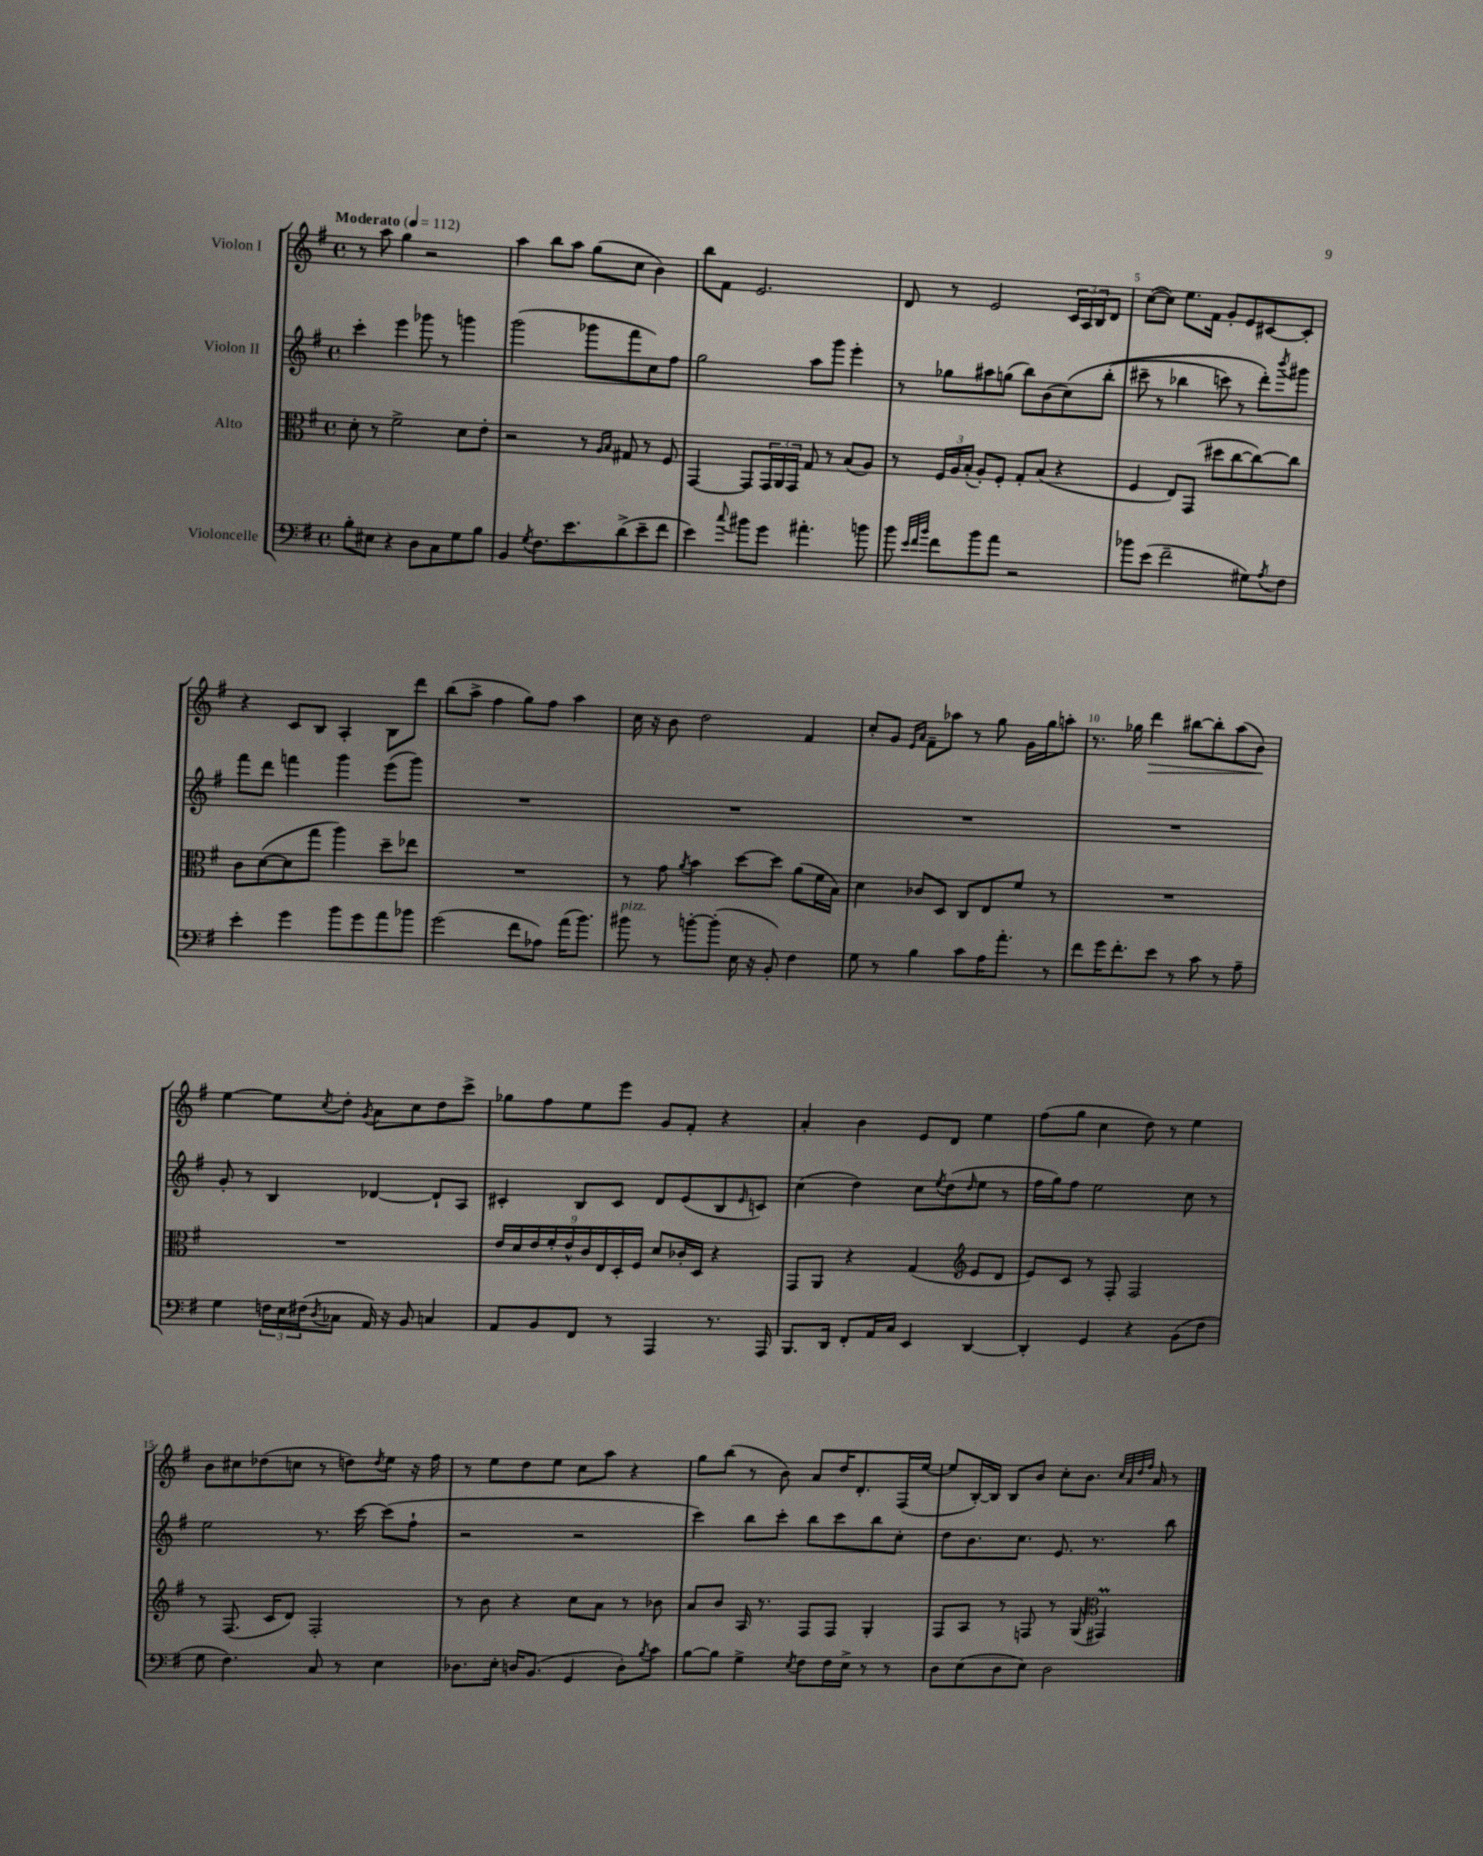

**kern	**kern	**kern	**kern	**dynam
*part4	*part3	*part2	*part1	*part1
*staff4	*staff3	*staff2	*staff1	*staff1
*I"Violoncelle	*I"Alto	*I"Violon II	*I"Violon I	*
*clefF4	*clefC3	*clefG2	*clefG2	*
*k[f#]	*k[f#]	*k[f#]	*k[f#]	*
*M4/4	*M4/4	*M4/4	*M4/4	*
*met(c)	*met(c)	*met(c)	*met(c)	*
*MM112	*MM112	*MM112	*MM112	*
=1	=1	=1	=1	=1
!	!	!	!LO:TX:a:B:t=Moderato	!
8B'\L	8d'\	4ccc'\	8r	.
8E#X\J	8r	.	8aa\	.
4r	2f#^\	4eee\	4gg\	.
8D\L	.	8ggg-X\	2r	.
8C\	.	8r	.	.
8G\	8d\L	4gggn\	.	.
8B\J	8e'\J	.	.	.
=2	=2	=2	=2	=2
4BB/	2r	(2ggg\	4aa\	.
8qG/	.	.	.	.
8.F#\L	.	.	8bb\L	.
.	.	.	8aa\J	.
8.e\	.	.	.	.
.	8r	8ggg-X\L	(8gg\L	.
.	16qqA/LL	.	.	.
.	16qqB/JJ	.	.	.
(8d^\	8G#X/	8fff#\	8cc\J	.
8e~\	8r	8cc\)	4b\)	.
8f#\J	8F#/	8ff#\J	.	.
=3	=3	=3	=3	=3
4e\)	[4GG/	2gg\	8bb\L	.
.	.	.	8f#\J	.
8qqcc/	.	.	.	.
8b#X\L	8GG/L]	.	2.e/	.
8g\J	24GG/L	.	.	.
.	24AA/	.	.	.
.	24GG/JJ	.	.	.
4.a#X'\	8G/	8aa\L	.	.
.	8r	8ggg\J	.	.
.	(8B/L	4eee'\	.	.
8bn\	8A/J)	.	.	.
=4	=4	=4	=4	=4
8b\	8r	8r	8d/	.
32qqe/LLL	.	.	.	.
32qqf#/	.	.	.	.
32qqb/JJJ	.	.	.	.
8f#\L	24F#/LL	8gg-X\L	8r	.
.	24A/	.	.	.
.	(24B'/JJ	.	.	.
8b\	8A'/L)	8aa#X\	2e/	.
8a\J	8F#'/J	(8ggn\J	.	.
2r	8G'/L	8bb\L)	.	.
.	(8B/J	(8b\	.	.
.	4r	(8cc\)	24c/LL	.
.	.	.	24A/	.
.	.	.	24B/J	.
.	.	(8bb'\J	8d/J	.
=5	=5	=5	=5	=5
8b-X\L	4F#/	8ccc#X~\	([8cc\L	.
(8e\J	.	8r	8cc\J])	.
2f#~\	8E/L)	4bb-X\	8.ee\L	.
.	(8GG/J	.	.	.
.	.	.	16f#\Jk	.
.	8dd#X\L	8cccn\)	8g'/L	.
.	[8cc\	8r	8e/	.
8G#X\L)	8cc\_)	8ddd'\L)	[8c#X/	.
8qA/	.	8qbbb/	.	.
8F#\J	8cc\J]	8ggg#X\J	8c#'/J]	.
!!LO:LB:g=z
=6	=6	=6	=6	=6
4e'\	8c\L	8fff#\L	4r	.
.	([8d\	8ddd\J	.	.
4g\	8d\]	4fffn\	8c/L	.
.	8gg\J	.	8B/J	.
8b\L	4aa\)	4ggg\	4A'/	.
8g\	.	.	.	.
8a\	8dd~\L	(8eee\L	8B\L	.
8b-X\J	8ee-X\J	8ggg\J)	8ddd\J	.
=7	=7	=7	=7	=7
(2g\	1r	1r	(8bb\L	.
.	.	.	8aa^\J	.
.	.	.	4ff#\	.
8f#\L	.	.	8gg\L)	.
8A-X\J)	.	.	8ff#\J	.
(16a\KL	.	.	4aa\	.
8.b\J)	.	.	.	.
=8	=8	=8	=8	=8
!LO:TX:a:i:t=pizz.	!	!	!	!
8b#X\	8r	1r	16cc\	.
.	.	.	16r	.
8r	8g\	.	8b\	.
.	8qa/	.	.	.
[8bn'\L	4b\	.	2dd\	.
(8b'\J]	.	.	.	.
16E\	[8dd\L	.	.	.
16r	.	.	.	.
8BB'/)	8dd\J]	.	.	.
4F#\	(8a\L	.	4f#/	.
.	16f#\L	.	.	.
.	16B\JJ)	.	.	.
=9	=9	=9	=9	=9
8G\	4d\	1r	8cc'/L	.
8r	.	.	8g/J	.
.	.	.	16qqe/LL	.
.	.	.	16qqa/JJ	.
4B\	8c-X/L	.	8f#~\L	.
.	8D/J	.	8aa-X\J	.
8c\L	8C/L	.	8r	.
16A\K	8E/	.	8gg\	.
8.a'\J	.	.	.	.
.	8f#/J	.	16g\LL	.
.	.	.	16gg\J	.
8r	8r	.	8aan'\J	.
=10	=10	=10	=10	=10
8f#\L	1r	1r	8.r	.
16g\K	.	.	.	.
8.f#'\	.	.	16gg-X\	.
!	!	!	!	!LO:HP:b
.	.	.	4ddd\	>
8e\J	.	.	.	.
8r	.	.	[8bb#X\L	.
8c\	.	.	8bb#'\]	.
8r	.	.	(8aa\	.
8A~\	.	.	8b\J)	.
.	.	.	.	]
!!LO:LB:g=z
=11	=11	=11	=11	=11
4G\	1r	8g'/	[4ee\	.
.	.	8r	.	.
24Fn\LL	.	4B/	8ee\L]	.
24E\	.	.	.	.
(24F#X\J	.	.	.	.
8qD/	.	.	8qcc/	.
8C-X\J	.	.	8dd'\J	.
.	.	.	8qg/	.
16AA/)	.	[4d-X/	8a\L	.
16r	.	.	.	.
8BB/	.	.	8cc\	.
4Cn/	.	8d-`/L]	8dd\	.
.	.	8A/J	8ccc^\J	.
=12	=12	=12	=12	=12
8AA/L	18e/LL	4c#X'/	8gg-X\L	.
.	18d/	.	.	.
.	18e/	.	.	.
8BB/	.	.	8ff#\	.
.	18f#'/	.	.	.
.	18e^^/	.	.	.
8FF#/J	.	8B/L	8ee\	.
.	18c/	.	.	.
.	18E/	.	.	.
8r	.	8c#/J	8eee\J	.
.	18D'/	.	.	.
.	18F#/JJ	.	.	.
4AAA/	8d/L	8d/L	8g/L	.
.	16c-X'/L	(8e/	8f#'/J	.
.	16D/JJ	.	.	.
8.r	4r	8B/	4r	.
.	.	16qqe/	.	.
.	.	8cn/J)	.	.
16AAA/	.	.	.	.
=13	=13	=13	=13	=13
8.BBB/L	8GG/L	(4cc\	4a'/	.
.	8AA/J	.	.	.
16DD/Jk	.	.	.	.
8FF#'/L	4r	4dd\)	4b\	.
16AA/L	.	.	.	.
16C/JJ	.	.	.	.
4EE/	(4G/	8cc\L	8e/L	.
.	.	8qee/	.	.
.	.	(8dd\	8d/J	.
*	*clefG2	*	*	*
.	.	16qqdd/	.	.
[4DD/	8e/L	8ee\J	4ee\	.
.	8d/J	8r	.	.
=14	=14	=14	=14	=14
4DD'/]	8e/L)	16ff#\LL	(8ff#\L	.
.	.	16gg\J)	.	.
.	8c/J	8ff#\J	8gg\J	.
4GG/	8r	2ee\	4cc\	.
.	8F#'/	.	.	.
4r	2F#/	.	8dd\)	.
.	.	.	8r	.
(8BB\L	.	8cc\	4ee\	.
8F#\J	.	8r	.	.
!!LO:LB:g=z
=15	=15	=15	=15	=15
8G\	8r	2ee\	8b\L	.
4.F#\)	(8.F#/	.	8cc#X\	.
.	.	.	(8dd-X\	.
.	16c/KL	.	.	.
.	8d/J)	.	8ccn\J	.
8C/	2F#'/	8.r	8r	.
8r	.	.	8ddn\L)	.
.	.	[16ccc\	.	.
.	.	.	8qdd/	.
4E\	.	(8ccc\L]	8ee\J	.
.	.	8ff#`\J	16r	.
.	.	.	16ff#\	.
=16	=16	=16	=16	=16
8.D-X\L	8r	2r	8r	.
.	8b\	.	8ee\L	.
16E'\Jk	.	.	.	.
16Dn/KL	4r	.	8dd\	.
(8.BB/J	.	.	.	.
.	.	.	8ee\J	.
4GG/	8cc\L	2r	8cc\L	.
.	8a\J	.	8aa\J	.
8D'\L)	8r	.	4r	.
8qB/	.	.	.	.
8c\J	8b-X\	.	.	.
=17	=17	=17	=17	=17
[8B\L	8a/L	4ccc\)	8gg\L	.
8B\J]	8b/J	.	(8bb\J	.
4G^\	16A/	8bb\L	8r	.
.	8.r	.	.	.
.	.	8ccc'\J	8b\)	.
8qE/	.	.	.	.
8F#\L	8F#/L	8bb\L	8a/L	.
16F#\L	8F#/J	8ccc\	16dd/K	.
16E^\JJ	.	.	8.d'/	.
8r	4G'/	8bb\	.	.
8r	.	8cc'\J	(16F#/L	.
.	.	.	[16ee/JJ	.
=18	=18	=18	=18	=18
8D\L	8F#/L	8dd\L	8ee/L]	.
(8E\	8A/J	8.b\	[16B'/L)	.
.	.	.	16B/JJ]	.
8D\	8r	.	8B/L	.
.	.	8.cc\J	.	.
8E\J)	8Fn/	.	8b/J	.
2D\	8r	8.e/	8cc'\L	.
.	(8G/	.	8.b\J	.
.	.	8.r	.	.
*	*clefC3	*	*	*
.	4GG#Xm/)	.	.	.
.	.	.	32qqcc/LLL	.
.	.	.	32qqa/	.
.	.	.	32qqdd/	.
.	.	.	32qqff#/JJJ	.
.	.	.	16a/	.
.	.	8bb\	8r	.
==	==	==	==	==
*-	*-	*-	*-	*-
